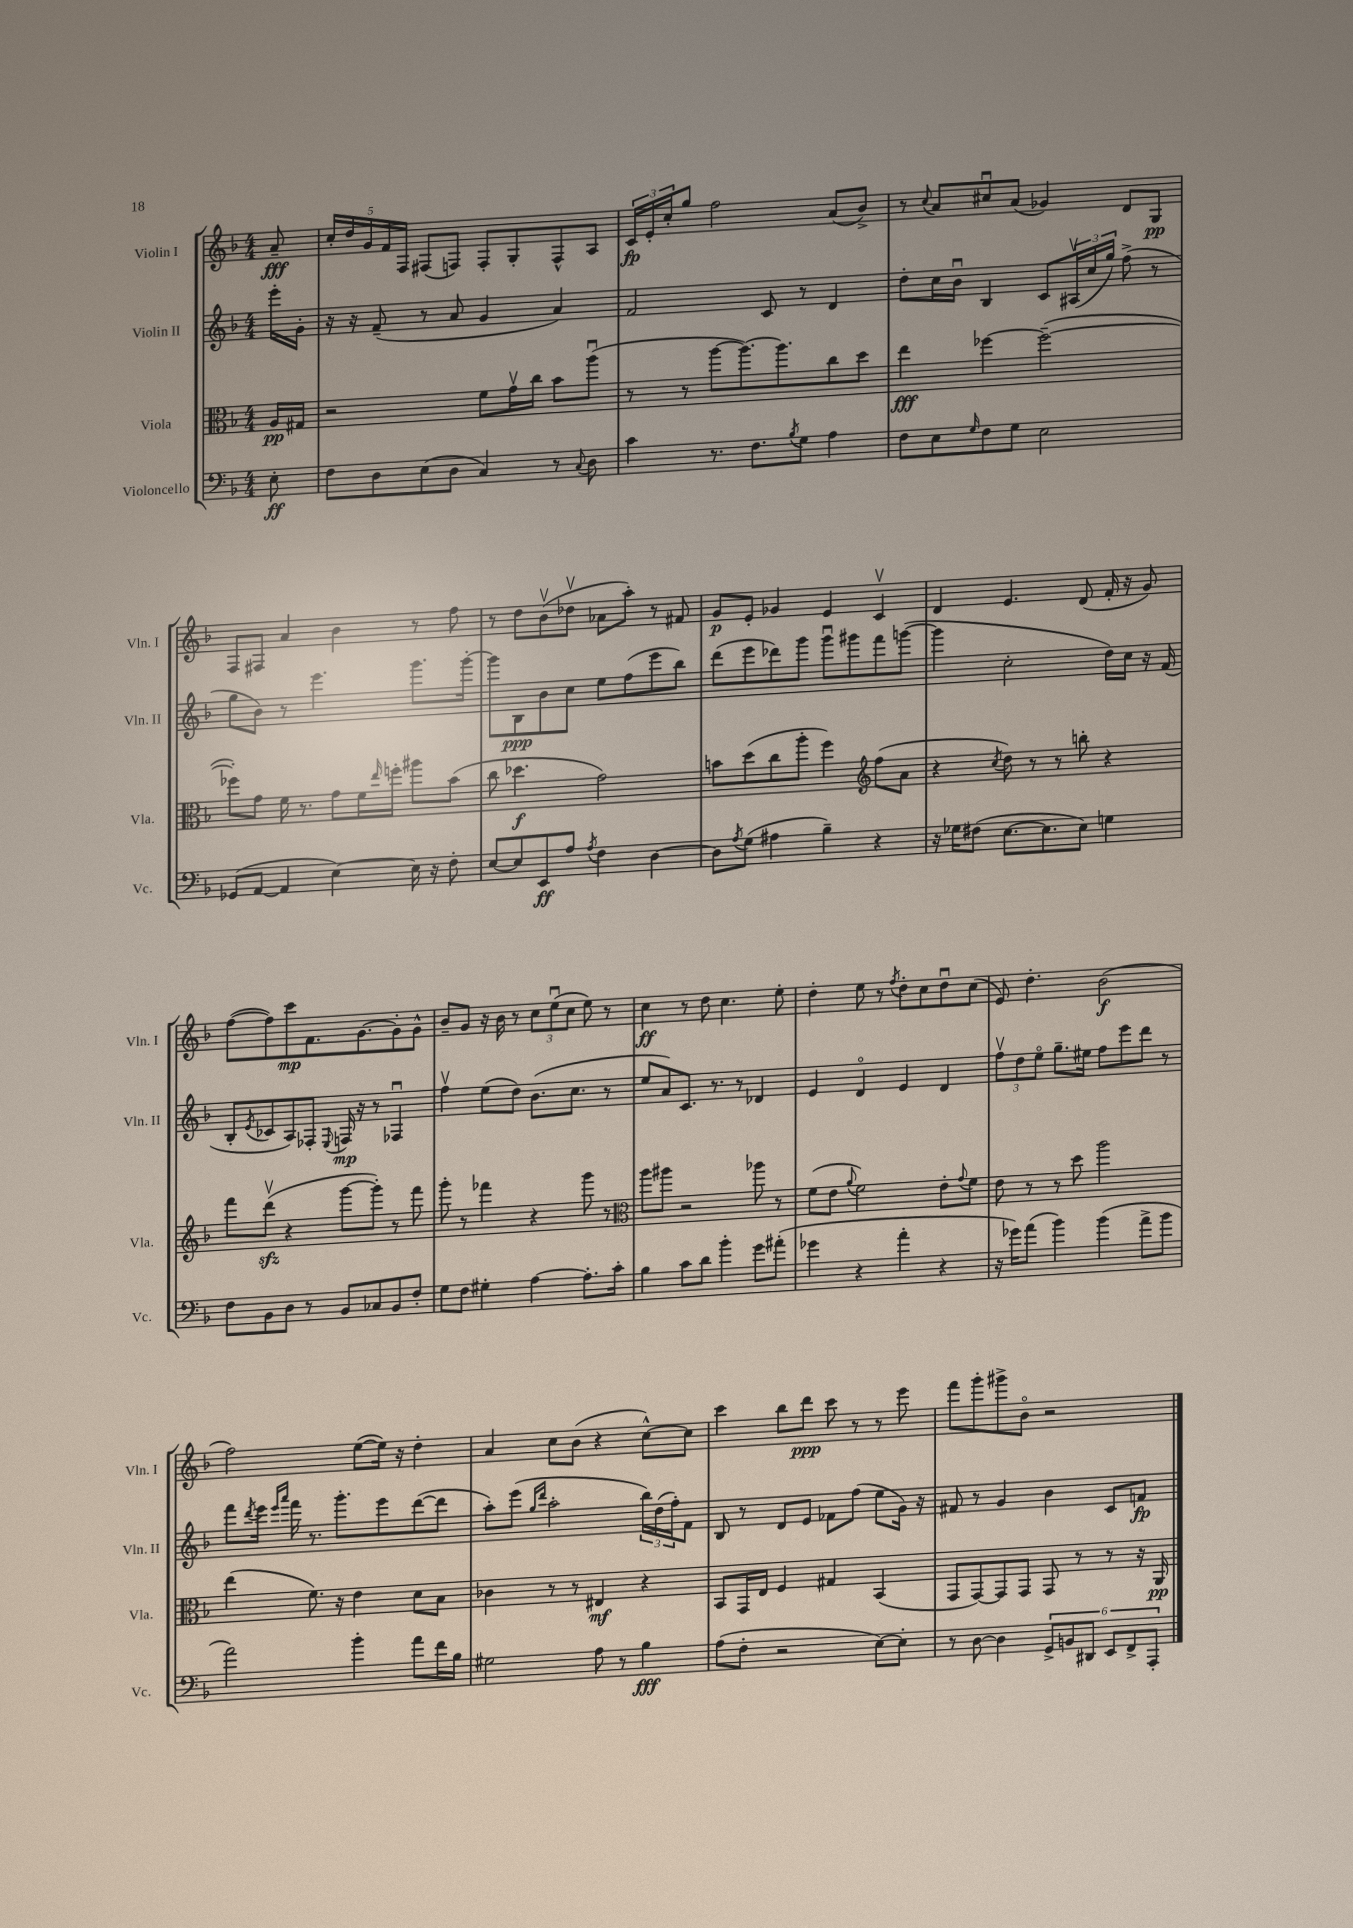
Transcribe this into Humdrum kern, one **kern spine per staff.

**kern	**kern	**kern	**kern
*staff4	*staff3	*staff2	*staff1
*clefF4	*clefC3	*clefG2	*clefG2
*k[b-]	*k[b-]	*k[b-]	*k[b-]
*M4/4	*M4/4	*M4/4	*M4/4
8E'	16A	16eee'	8a~
.	16G#	16g'	.
=	=	=	=
8F	2r	16r	20cc'
.	.	.	20dd
.	.	16r	.
.	.	.	20g
8D	.	(8f~	.
.	.	.	20f
.	.	.	20F
(8E	.	8r	(8F#
8D	.	8a	8F)
4C)	8f	4g	8F'
.	16gv	.	8G'
.	16cc	.	.
8r	8b-	4a)	8F^^
8qqC	.	.	.
8D	(8aau	.	8A
=	=	=	=
4c	8r	2f	24c
.	.	.	24e'
.	.	.	24cc'
.	8r	.	8gg
8.r	[8aa	.	2ff
.	8.aa_)	.	.
8.F	.	.	.
.	.	8c	.
.	8.aa]	.	.
8qB-	.	.	.
8G	.	8r	.
4A	8cc	4d	(8a
.	8dd	.	8b-^)
=	=	=	=
8F	4ee	8dd'	8r
.	.	.	8qqcc
8E	.	16cc	8a
.	.	16b-u	.
16qqG	.	.	.
8F	[4ff-	4B-	8cc#u
8G	.	.	(8a
2E	(2ff-~_	8c	4g-)
.	.	(24A#v	.
.	.	24cc	.
.	.	24gg)	.
.	.	(8ff^	8d
.	.	8r	8G
=	=	=	=
(8GG-	8ff-'])	8gg	8F
[8AA	8g	8b-)	8F#
4AA]	16f	8r	4a
.	8.r	.	.
.	.	4.eee	.
[4E)	8g	.	4b-
.	16f	.	.
.	16qqee	.	.
.	16ff'	.	.
16E]	8aa#	8.ggg	8r
16r	.	.	.
8F'	(8b-	.	8ff
.	.	[16ggg'	.
=	=	=	=
[8E	8cc	8ggg]	8r
8E]	4.dd-	8B-	8dd
8EE	.	8b-	(8b-v
8A	.	8cc	8dd-v
8qA	.	.	.
4F	2g)	8ee	8a-
.	.	(8ff	8aa')
[4D	.	8eee	8r
.	.	8bb-)	8f#
=	=	=	=
8D]	8b	(8ddd	8g
8qA	.	.	.
(8G	(8dd	8eee	8e'
4A#	8cc	8ddd-)	4g-
.	8aa'	8ggg	.
4B-~)	4ff)	8gggu	4e
.	.	8ggg#	.
*	*clefG2	*	*
4r	(8ff	8fff	4cv
.	8a	([8ggg	.
=	=	=	=
16r	4r	4ggg]	4d
16G-	.	.	.
(8F#	.	.	.
.	8qcc	.	.
[8.E	8dd)	2cc'	4.e
.	8r	.	.
8.E]	.	.	.
.	8r	.	.
8E)	8bb'	.	(8d
4G	4r	16dd)	16f'
.	.	16cc	16r
.	.	16r	8g)
.	.	(16f	.
=	=	=	=
8F	8fff	8B-'	([8ff
.	.	8qe	.
8BB-	(8dddv	8c-	8ff])
8D	4r	8A)	8ccc
8r	.	8F-'	8.f
.	.	8qqE	.
8BB-	[8ggg	16F	.
.	.	16r	[8.g
8C-	8ggg'])	8r	.
8BB-	8r	4F-u	8g']
8F'	8fff	.	8g^^
=	=	=	=
8G	8ggg'	4ffv	8b-~
8F	8r	.	8g
4G#'	4fff-	(8ee	16r
.	.	.	16b-
.	.	8dd)	8r
[4A	4r	(8.b-	12cc
.	.	.	(12eeu
.	.	.	12cc
.	.	8.cc	.
8.A']	8ggg	.	8ee)
.	8r	8r	8r
16c'	.	.	.
=	=	=	=
*	*clefC3	*	*
4B-	8aa	8ee	4cc
.	8aa#	8a)	.
8c	2r	8.c	8r
8d	.	.	8dd
.	.	8.r	.
4b-'	.	.	4.cc
.	.	8r	.
8g	8aa-	4d-	.
(8a#'	8r	.	8ee'
=	=	=	=
4g-	(8f	4e	4dd'
.	8e	.	.
.	8qqa	.	.
4r	2f)	4do	8ee
.	.	.	8r
.	.	.	8qff
4a'	.	4e	8dd'
.	.	.	8cc
4r	8e'	4d	8ddu
.	8qqg	.	.
.	8f	.	(8cc
=	=	=	=
16r	8e	12ffv	8e)
16g-)	.	.	.
.	.	12dd	.
(8a	8r	.	4.dd'
.	.	12eeo	.
4b-)	8r	8.gg~	.
.	8dd	.	.
.	.	16ee#	.
(4b-	2aa	8ff	(2b-
.	.	8eee	.
8a^	.	8ddd	.
8b-	.	8r	.
=	=	=	=
2a)	(4ee	8fff	2ff)
.	.	8qddd	.
.	.	16eee	.
.	.	16qqeee	.
.	.	16qqaaa	.
.	.	16fff	.
.	8.f)	8.r	.
.	16r	8.ggg'	.
4b-'	4e	.	([8ee
.	.	8eee	16ee])
.	.	.	16r
8a	8d	([8ddd	4dd'
16f	8B-	8ddd]	.
16B-	.	.	.
=	=	=	=
2G#	4c-	8aa')	4a
.	.	(8eee	.
.	.	16qqgg	.
.	.	16qqddd	.
.	8r	2aa'	8cc
.	8r	.	(8b-
8A	4E#	.	4r
8r	.	.	.
4B-	4r	24bb-)	[8cc^^)
.	.	(24dd	.
.	.	24ff')	.
.	.	8f	8cc]
=	=	=	=
(8A	8BB-	8B-	4ccc
8F'	16GG	8r	.
.	16E	.	.
2r	4F	8d	8bb-
.	.	8e	8ddd
.	4G#	8f-	8ccc
.	.	(8ff	8r
[8E)	(4BB-	8ee	8r
8E']	.	16g)	8eee
.	.	16r	.
=	=	=	=
8r	8GG	8f#	8fff
[8D	[8GG)	8r	8ggg'
4D]	8GG]	4g	8ggg#^
.	8GG	.	8b-o
12GG^	8GG	4b-	2r
12BB	.	.	.
.	8r	.	.
12DD#	.	.	.
12EE	8r	8c	.
12FF^	.	.	.
.	16r	8f	.
12AAA'	.	.	.
.	16AA	.	.
==	==	==	==
*-	*-	*-	*-
